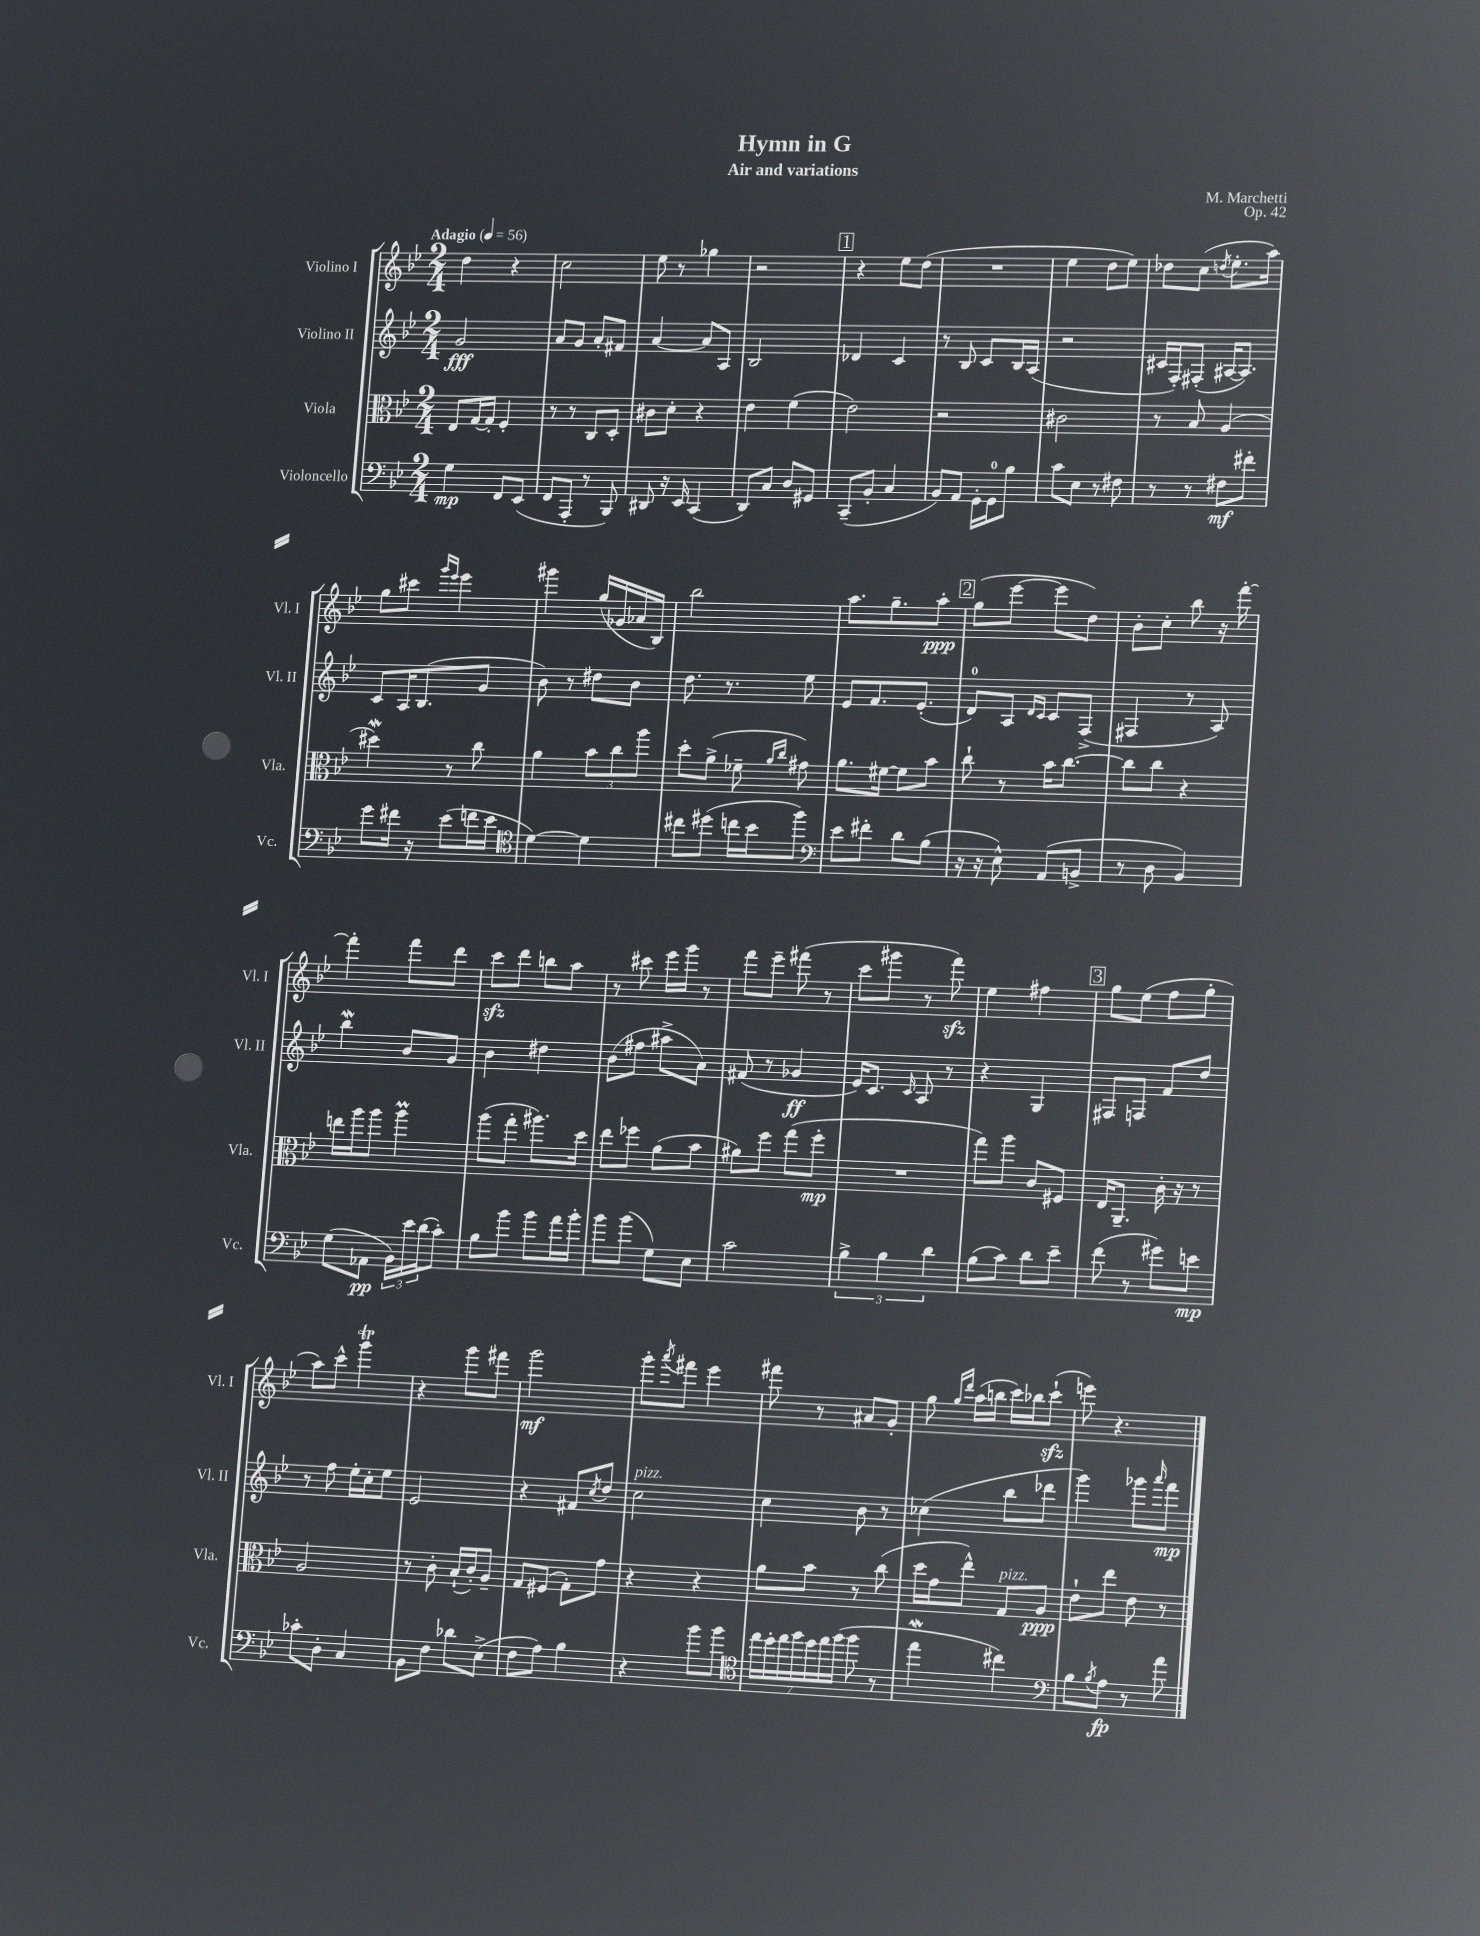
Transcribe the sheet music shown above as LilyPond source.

\header { title = "Hymn in G" composer = "M. Marchetti" subtitle = "Air and variations" opus = "Op. 42" }
<<
\new StaffGroup <<
\new Staff = "s0" \with { instrumentName = "Violino I" shortInstrumentName = "Vl. I" } {
    \clef treble \key bes \major \numericTimeSignature \time 2/4 \tempo "Adagio" 4 = 56
    d''4 r4 |
    c''2 |
    ees''8 r8 ges''4 |
    r2 |
    \mark \markup { \box "1" } r4 ees''8 d''8( |
    R2 |
    ees''4 d''8 ees''8) |
    des''8 c''8( \acciaccatura { d''8 } ees''8.-. a''16) |
    g''8 cis'''8 \grace { g'''16 ees'''16 } ees'''4 |
    gis'''4 g''16( ges'16 aes'16 bes16) |
    bes''2 |
    a''8. g''8.-- a''8-.\ppp |
    \mark \markup { \box "2" } g''8( ees'''8~ ees'''8 d''8) |
    bes'8-. c''8-. bes''8 r16 f'''16~-. |
    f'''4-. f'''8 d'''8 |
    c'''8\sfz d'''8 b''8 a''8 |
    r8 cis'''8 ees'''16 g'''16 r8 |
    f'''8 ees'''8-- fis'''8( r8 |
    c'''8 gis'''8 r8 f'''8\sfz) |
    ees''4 fis''4 |
    \mark \markup { \box "3" } g''8 ees''8( f''8 g''8-. |
    a''8) c'''8-^ g'''4\trill |
    r4 g'''8 fis'''8 |
    g'''2\mf |
    g'''8-. \acciaccatura { a'''8 } fis'''8 ees'''4 |
    fis'''8 r8 ais'8 g'8-. |
    g''8 \grace { g''16 d'''16 } a''16( b''16 c'''16) bes''16 c'''8-!\sfz( |
    e'''8) r4. \bar "|." |
}
\new Staff = "s1" \with { instrumentName = "Violino II" shortInstrumentName = "Vl. II" } {
    \clef treble \key bes \major \numericTimeSignature \time 2/4
    g'2\fff |
    a'8 g'8 a'8-. fis'8 |
    a'4~ a'8 a8 |
    bes2 |
    \mark \markup { \box "1" } des'4 c'4 |
    r8 bes8 c'8 bes16 a16( |
    r2 |
    cis'16 f16-.) fis8-.( ais16~ ais8.) |
    c'8 a16 bes8.( g'8 |
    bes'8) r8 dis''8 bes'8 |
    d''8. r8. ees''8 |
    ees'8 f'8. ees'8.-.( |
    \mark \markup { \box "2" } d'8-0) a8 \grace { d'16 c'16 } c'8 f8->( |
    fis4 r8 a8) |
    bes''4\mordent bes'8 g'8 |
    bes'4 dis''4 |
    bes'8( fis''8 ais''8-> a'8) |
    fis'8( r8 ges'4\ff |
    ees'16) c'8. \grace { c'16 } a8 r8 |
    r4 g4 |
    \mark \markup { \box "3" } fis8 f8 f'8 d''8 |
    r8 f''8 ees''16-. c''16-. ees''8 |
    ees'2 |
    r4 fis'8 \acciaccatura { c''8 } d''8 |
    c''2^\markup { \italic "pizz." } |
    c''4 bes'8 r8 |
    ces''4( bes''8 des'''8 |
    g'''4) ges'''8 \grace { a'''16 } f'''8\mp \bar "|." |
}
\new Staff = "s2" \with { instrumentName = "Viola" shortInstrumentName = "Vla." } {
    \clef alto \key bes \major \numericTimeSignature \time 2/4
    ees8 g16~ g16-. f4-. |
    r8 r8 c8 d8-. |
    cis'8 d'8-. r4 |
    ees'4 f'4( |
    \mark \markup { \box "1" } ees'2) |
    r2 |
    cis'2 |
    r8 bes8 a4( |
    dis''4\mordent) r8 c''8 |
    a'4 \tuplet 3/2 { bes'8 c''8 a''8 } |
    d''8-. a'8->( fes'8-- \grace { a'16 c''16 } gis'8) |
    a'8. fis'16~ fis'8 bes'8 |
    \mark \markup { \box "2" } c''8-! r8 bes'16 c''8.~ |
    c''8 c''8 r4 |
    e''16 a''16 a''8 a''4\prall |
    a''8( g''8-. ais''8.) d''16 |
    ees''8 fes''8 a'8( bes'8 |
    ais'8) f''8 g''8( f''8-.\mp |
    R2 |
    g''8) a''8 c'8 fis8 |
    \mark \markup { \box "3" } ees16 a,8.-- c'16-. r16 r8 |
    a2 |
    r8 c'8-. bes16-!( c'16-.) a8-- |
    g8 fis8( g8-.) g'8 |
    r4 r4 |
    a'8 bes'8 r8 c''8( |
    d''16 g'16 ees''8-^) g8^\markup { \italic "pizz." } a8\ppp |
    ees'8-! ees''8 ees'8 r8 \bar "|." |
}
\new Staff = "s3" \with { instrumentName = "Violoncello" shortInstrumentName = "Vc." } {
    \clef bass \key bes \major \numericTimeSignature \time 2/4
    g4\mp f,8 ees,8( |
    f,8 a,,8-. r8 bes,,8) |
    dis,8 r16 ees,16 c,4( |
    d,8) c8 d8 gis,8 |
    \mark \markup { \box "1" } c,8--( bes,8-. c4 |
    bes,8) a,8 g,16-. g,16-0 bes8 |
    c'8 ees8 r8 fis8 |
    r8 r8 fis8\mf fis'8-. |
    g'8 fis'16 r16 ees'8( f'16 ees'16 |
    \clef tenor d'4~) d'4 |
    cis''8 dis''8( c''16 bes'16 f''8) |
    \clef bass ees'8 fis'8-. d'8 bes8( |
    \mark \markup { \box "2" } r16 r16 ees8-^) a,8( b,8-> |
    r8 d8 bes,4) |
    g8( aes,8\pp \tuplet 3/2 { bes,16) ees'16 d'16( } c'8-.) |
    bes8 bes'8 bes'8 a'16 bes'16-. |
    bes'8 bes'8( g8) ees8 |
    c'2 |
    \tuplet 3/2 { bes4-> bes4 d'4 } |
    bes8( c'8) d'8 ees'8-- |
    \mark \markup { \box "3" } f'8( r8 gis'8) e'8\mp |
    ces'8-. d8-. c4 |
    bes,8 f8 des'8 ees8->( |
    f8 a8) bes4 |
    r4 bes'8 bes'8 |
    \clef tenor \tuplet 7/4 { ees''16 d''16-. ees''16 f''16 d''16 ees''16 f''16( } f''8 r8 |
    ees''4\mordent cis''4) |
    \clef bass bes8 \acciaccatura { bes8 } a8\fp r8 a'8 \bar "|." |
}
>>
>>
\layout { \context { \Score \remove "Bar_number_engraver" } }
